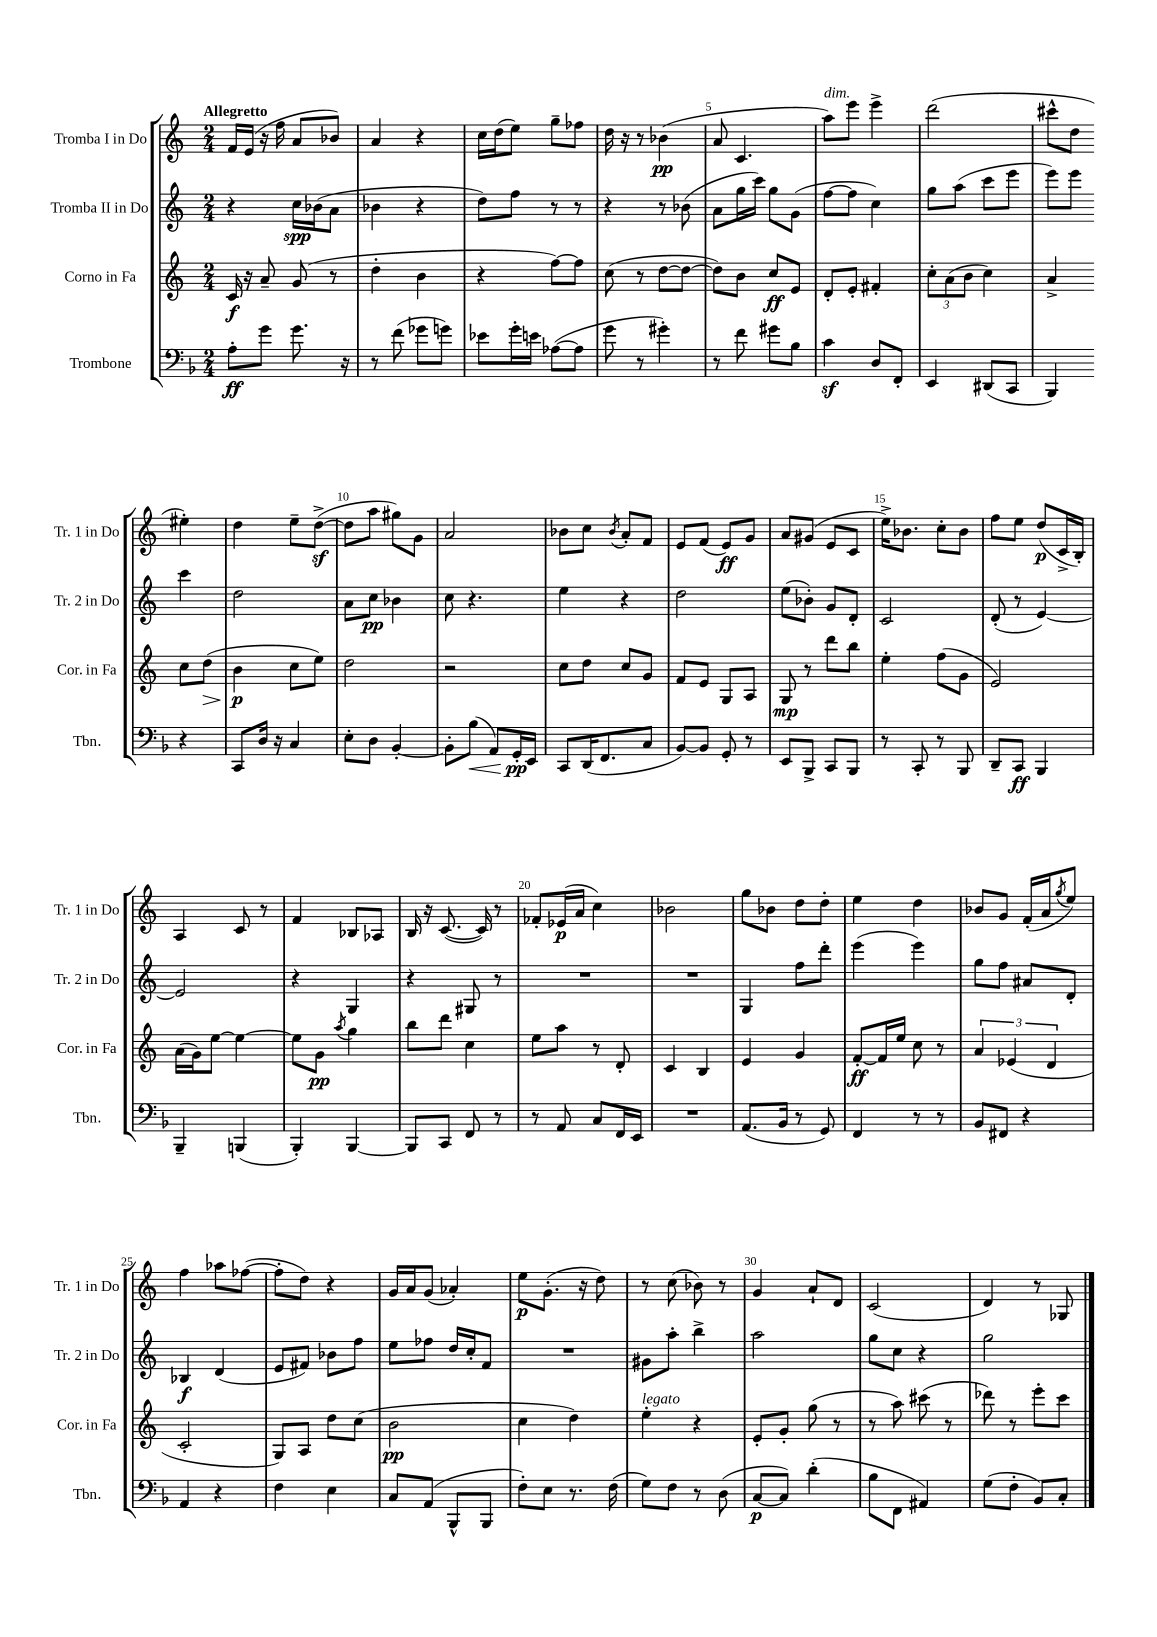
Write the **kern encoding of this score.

**kern	**dynam	**kern	**dynam	**kern	**dynam	**kern	**dynam
*part4	*part4	*part3	*part3	*part2	*part2	*part1	*part1
*staff4	*staff4	*staff3	*staff3	*staff2	*staff2	*staff1	*staff1
*I"Trombone	*	*I"Corno in Fa	*	*I"Tromba II in Do	*	*I"Tromba I in Do	*
*I'Tbn.	*	*I'Cor. in Fa	*	*I'Tr. 2 in Do	*	*I'Tr. 1 in Do	*
*clefF4	*	*clefG2	*	*clefG2	*	*clefG2	*
*k[b-]	*	*k[]	*	*k[]	*	*k[]	*
*M2/4	*	*M2/4	*	*M2/4	*	*M2/4	*
=1	=1	=1	=1	=1	=1	=1	=1
!	!	!	!	!	!	!LO:TX:a:B:t=Allegretto	!
8A'\L	ff	16c/	f	4r	.	16f/LL	.
.	.	16r	.	.	.	(16e/JJ	.
8g\J	.	8a~/	.	.	.	16r	.
.	.	.	.	.	.	16ff\	.
8.g\	.	(8g/	.	16cc\LL	spp	8a/L	.
.	.	.	.	(16b-X\J	.	.	.
.	.	8r	.	8a\J	.	8b-X/J)	.
16r	.	.	.	.	.	.	.
=2	=2	=2	=2	=2	=2	=2	=2
8r	.	4dd'\	.	4b-X\	.	4a/	.
(8f\	.	.	.	.	.	.	.
8g-X\L	.	4b\	.	4r	.	4r	.
8gn\J)	.	.	.	.	.	.	.
=3	=3	=3	=3	=3	=3	=3	=3
8e-X\L	.	4r	.	8dd\L)	.	16cc\LL	.
.	.	.	.	.	.	(16dd\J	.
16g'\L	.	.	.	8ff\J	.	8ee\J)	.
16en\JJ	.	.	.	.	.	.	.
([8A-X\L	.	[8ff\L)	.	8r	.	8gg~\L	.
8A-\J]	.	8ff\J]	.	8r	.	8ff-X\J	.
=4	=4	=4	=4	=4	=4	=4	=4
8g\	.	(8cc\	.	4r	.	16dd\	.
.	.	.	.	.	.	16r	.
8r	.	8r	.	.	.	8r	.
4g#X'\)	.	[8dd\L	.	8r	.	(4b-X\	pp
.	.	8dd\J_	.	(8b-X\	.	.	.
=5	=5	=5	=5	=5	=5	=5	=5
8r	.	8dd\L])	.	8a\L	.	8a/	.
8f\	.	8b\J	.	16gg\L	.	4.c/	.
.	.	.	.	16ccc\JJ)	.	.	.
8g#X\L	.	8cc/L	ff	8gg\L	.	.	.
8B-\J	.	8e/J	.	(8g\J	.	.	.
=6	=6	=6	=6	=6	=6	=6	=6
!	!	!	!	!	!	!LO:TX:a:i:t=dim.	!
4cz\	.	8d'/L	.	[8ff\L	.	8aa\L)	.
.	.	8e'/J	.	8ff\J]	.	8eee\J	.
8D/L	.	4f#X'/	.	4cc\)	.	4eee^\	.
8FF'/J	.	.	.	.	.	.	.
=7	=7	=7	=7	=7	=7	=7	=7
4EE/	.	12cc'\L	.	8gg\L	.	(2ddd\	.
.	.	(12a\	.	.	.	.	.
.	.	.	.	(8aa\J	.	.	.
.	.	12b\J	.	.	.	.	.
(8DD#X/L	.	4cc\)	.	8ccc\L	.	.	.
8CC/J	.	.	.	8eee\J	.	.	.
=8	=8	=8	=8	=8	=8	=8	=8
4BBB-/)	.	4a^/	.	8eee\L)	.	8ccc#X^^\L	.
.	.	.	.	8eee\J	.	8dd\J	.
4r	.	8cc\L	.	4ccc\	.	4ee#X'\)	.
!	!	!	!LO:HP:b	!	!	!	!
.	.	(8dd\J	>	.	.	.	.
!!LO:LB:g=z
=9	=9	=9	=9	=9	=9	=9	=9
8CC/L	.	4b\	p	2dd\	.	4dd\	.
16D/Jk	.	.	.	.	.	.	.
16r	.	.	.	.	.	.	.
4C/	.	8cc\L	]	.	.	8ee~\L	.
.	.	8ee\J)	.	.	.	([8ddz^\J	.
=10	=10	=10	=10	=10	=10	=10	=10
8E'\L	.	2dd\	.	8a\L	.	8dd\L]	.
8D\J	.	.	.	8cc\J	pp	8aa\J	.
[4BB-'/	.	.	.	4b-X\	.	8gg#X\L)	.
.	.	.	.	.	.	8g\J	.
=11	=11	=11	=11	=11	=11	=11	=11
8BB-'\L]	.	2r	.	8cc\	.	2a/	.
!	!LO:HP:b	!	!	!	!	!	!
(8B-\J	<	.	.	4.r	.	.	.
8AA/L)	.	.	.	.	.	.	.
16GG'/L	pp	.	.	.	.	.	.
16EE/JJ	[	.	.	.	.	.	.
=12	=12	=12	=12	=12	=12	=12	=12
8CC/L	.	8cc\L	.	4ee\	.	8b-X\L	.
(16DD/K	.	8dd\J	.	.	.	8cc\J	.
8.FF/	.	.	.	.	.	.	.
.	.	.	.	.	.	8qb-/	.
.	.	8cc/L	.	4r	.	8a'/L	.
8C/J	.	8g/J	.	.	.	8f/J	.
=13	=13	=13	=13	=13	=13	=13	=13
[8BB-/L)	.	8f/L	.	2dd\	.	8e/L	.
8BB-/J]	.	8e/J	.	.	.	(8f/J	.
8GG'/	.	8G/L	.	.	.	8e/L)	ff
8r	.	8A/J	.	.	.	8g/J	.
=14	=14	=14	=14	=14	=14	=14	=14
8EE/L	.	8G/	mp	(8ee\L	.	8a/L	.
8BBB-^/J	.	8r	.	8b-X'\J)	.	(8g#X/J	.
8CC/L	.	8ddd\L	.	8g/L	.	8e/L	.
8BBB-/J	.	8bb\J	.	8d'/J	.	8c/J	.
=15	=15	=15	=15	=15	=15	=15	=15
8r	.	4ee'\	.	2c/	.	16ee^\KL)	.
.	.	.	.	.	.	8.b-X\J	.
8CC'/	.	.	.	.	.	.	.
8r	.	(8ff\L	.	.	.	8cc'\L	.
8BBB-/	.	8g\J	.	.	.	8b-\J	.
=16	=16	=16	=16	=16	=16	=16	=16
8DD~/L	.	2e/)	.	(8d'/	.	8ff\L	.
8CC/J	ff	.	.	8r	.	8ee\J	.
4BBB-/	.	.	.	[4e/)	.	(8dd/L	p
.	.	.	.	.	.	16c^/L	.
.	.	.	.	.	.	16B'/JJ)	.
!!LO:LB:g=z
=17	=17	=17	=17	=17	=17	=17	=17
4BBB-~/	.	(16a\LL	.	2e/]	.	4A/	.
.	.	16g\J)	.	.	.	.	.
.	.	[8ee\J	.	.	.	.	.
(4BBBn/	.	4ee\_	.	.	.	8c/	.
.	.	.	.	.	.	8r	.
=18	=18	=18	=18	=18	=18	=18	=18
4BBB-'/)	.	8ee\L]	.	4r	.	4f/	.
.	.	8g\J	pp	.	.	.	.
.	.	8qaa/	.	.	.	.	.
[4BBB-/	.	4gg\	.	4G/	.	8B-X/L	.
.	.	.	.	.	.	8A-X/J	.
=19	=19	=19	=19	=19	=19	=19	=19
8BBB-/L]	.	8bb\L	.	4r	.	16B/	.
.	.	.	.	.	.	16r	.
8CC/J	.	8ddd\J	.	.	.	([8.c/	.
8FF/	.	4cc\	.	8G#X/	.	.	.
.	.	.	.	.	.	16c/])	.
8r	.	.	.	8r	.	8r	.
=20	=20	=20	=20	=20	=20	=20	=20
8r	.	8ee\L	.	2r	.	8f-X'/L	.
8AA/	.	8aa\J	.	.	.	(16e-X/L	p
.	.	.	.	.	.	16a/JJ	.
8C/L	.	8r	.	.	.	4cc\)	.
16FF/L	.	8d'/	.	.	.	.	.
16EE/JJ	.	.	.	.	.	.	.
=21	=21	=21	=21	=21	=21	=21	=21
2r	.	4c/	.	2r	.	2b-X\	.
.	.	4B/	.	.	.	.	.
=22	=22	=22	=22	=22	=22	=22	=22
(8.AA/L	.	4e/	.	4G/	.	8gg\L	.
.	.	.	.	.	.	8b-X\J	.
16BB-/Jk	.	.	.	.	.	.	.
8r	.	4g/	.	8ff\L	.	8dd\L	.
8GG/)	.	.	.	8ddd'\J	.	8dd'\J	.
=23	=23	=23	=23	=23	=23	=23	=23
4FF/	.	[8f'/L	ff	(4eee\	.	4ee\	.
.	.	16f/L]	.	.	.	.	.
.	.	16ee/JJ	.	.	.	.	.
8r	.	8cc\	.	4eee\)	.	4dd\	.
8r	.	8r	.	.	.	.	.
=24	=24	=24	=24	=24	=24	=24	=24
8BB-/L	.	6a/	.	8gg\L	.	8b-X/L	.
8FF#X/J	.	.	.	8ff\J	.	8g/J	.
.	.	(6e-X/	.	.	.	.	.
4r	.	.	.	8a#X/L	.	(16f'/LL	.
.	.	.	.	.	.	16a/J	.
.	.	6d/	.	.	.	.	.
.	.	.	.	.	.	8qgg/	.
.	.	.	.	8d'/J	.	8ee/J)	.
!!LO:LB:g=z
=25	=25	=25	=25	=25	=25	=25	=25
4AA/	.	2c'/	.	4B-X/	f	4ff\	.
4r	.	.	.	(4d/	.	8aa-X\L	.
.	.	.	.	.	.	([8ff-X\J	.
=26	=26	=26	=26	=26	=26	=26	=26
4F\	.	8G/L)	.	8e/L	.	8ff-'\L]	.
.	.	8A/J	.	8f#X/J)	.	8dd\J)	.
4E\	.	8dd\L	.	8b-X\L	.	4r	.
.	.	(8cc\J	.	8ff\J	.	.	.
=27	=27	=27	=27	=27	=27	=27	=27
8C/L	.	2b\	pp	8ee\L	.	16g/LL	.
.	.	.	.	.	.	16a/J	.
(8AA/J	.	.	.	8ff-X\J	.	(8g/J	.
8BBB-^^/L	.	.	.	16dd/LL	.	4a-X'/)	.
.	.	.	.	16cc'/J	.	.	.
8BBB-/J	.	.	.	8f/J	.	.	.
=28	=28	=28	=28	=28	=28	=28	=28
8F'\L)	.	4cc\	.	2r	.	8ee\L	p
8E\J	.	.	.	.	.	(8.g'\J	.
8.r	.	4dd\)	.	.	.	.	.
.	.	.	.	.	.	16r	.
.	.	.	.	.	.	8dd\)	.
(16F\	.	.	.	.	.	.	.
=29	=29	=29	=29	=29	=29	=29	=29
!	!	!LO:TX:a:i:t=legato	!	!	!	!	!
8G\L)	.	4ee'\	.	8g#X\L	.	8r	.
8F\J	.	.	.	8aa'\J	.	(8cc\	.
8r	.	4r	.	4bb^\	.	8b-X\)	.
(8D\	.	.	.	.	.	8r	.
=30	=30	=30	=30	=30	=30	=30	=30
[8C/L	p	8e'/L	.	2aa\	.	4g/	.
8C/J])	.	8g'/J	.	.	.	.	.
(4d'\	.	(8gg\	.	.	.	8a`/L	.
.	.	8r	.	.	.	8d/J	.
=31	=31	=31	=31	=31	=31	=31	=31
8B-\L	.	8r	.	8gg\L	.	(2c/	.
8FF\J	.	8aa\)	.	8cc\J	.	.	.
4AA#X/)	.	(8ccc#X\	.	4r	.	.	.
.	.	8r	.	.	.	.	.
=32	=32	=32	=32	=32	=32	=32	=32
(8G\L	.	8ddd-X\)	.	2gg\	.	4d/)	.
8F'\J	.	8r	.	.	.	.	.
8BB-/L)	.	8eee'\L	.	.	.	8r	.
8C'/J	.	8ccc\J	.	.	.	8G-X/	.
==	==	==	==	==	==	==	==
*-	*-	*-	*-	*-	*-	*-	*-
